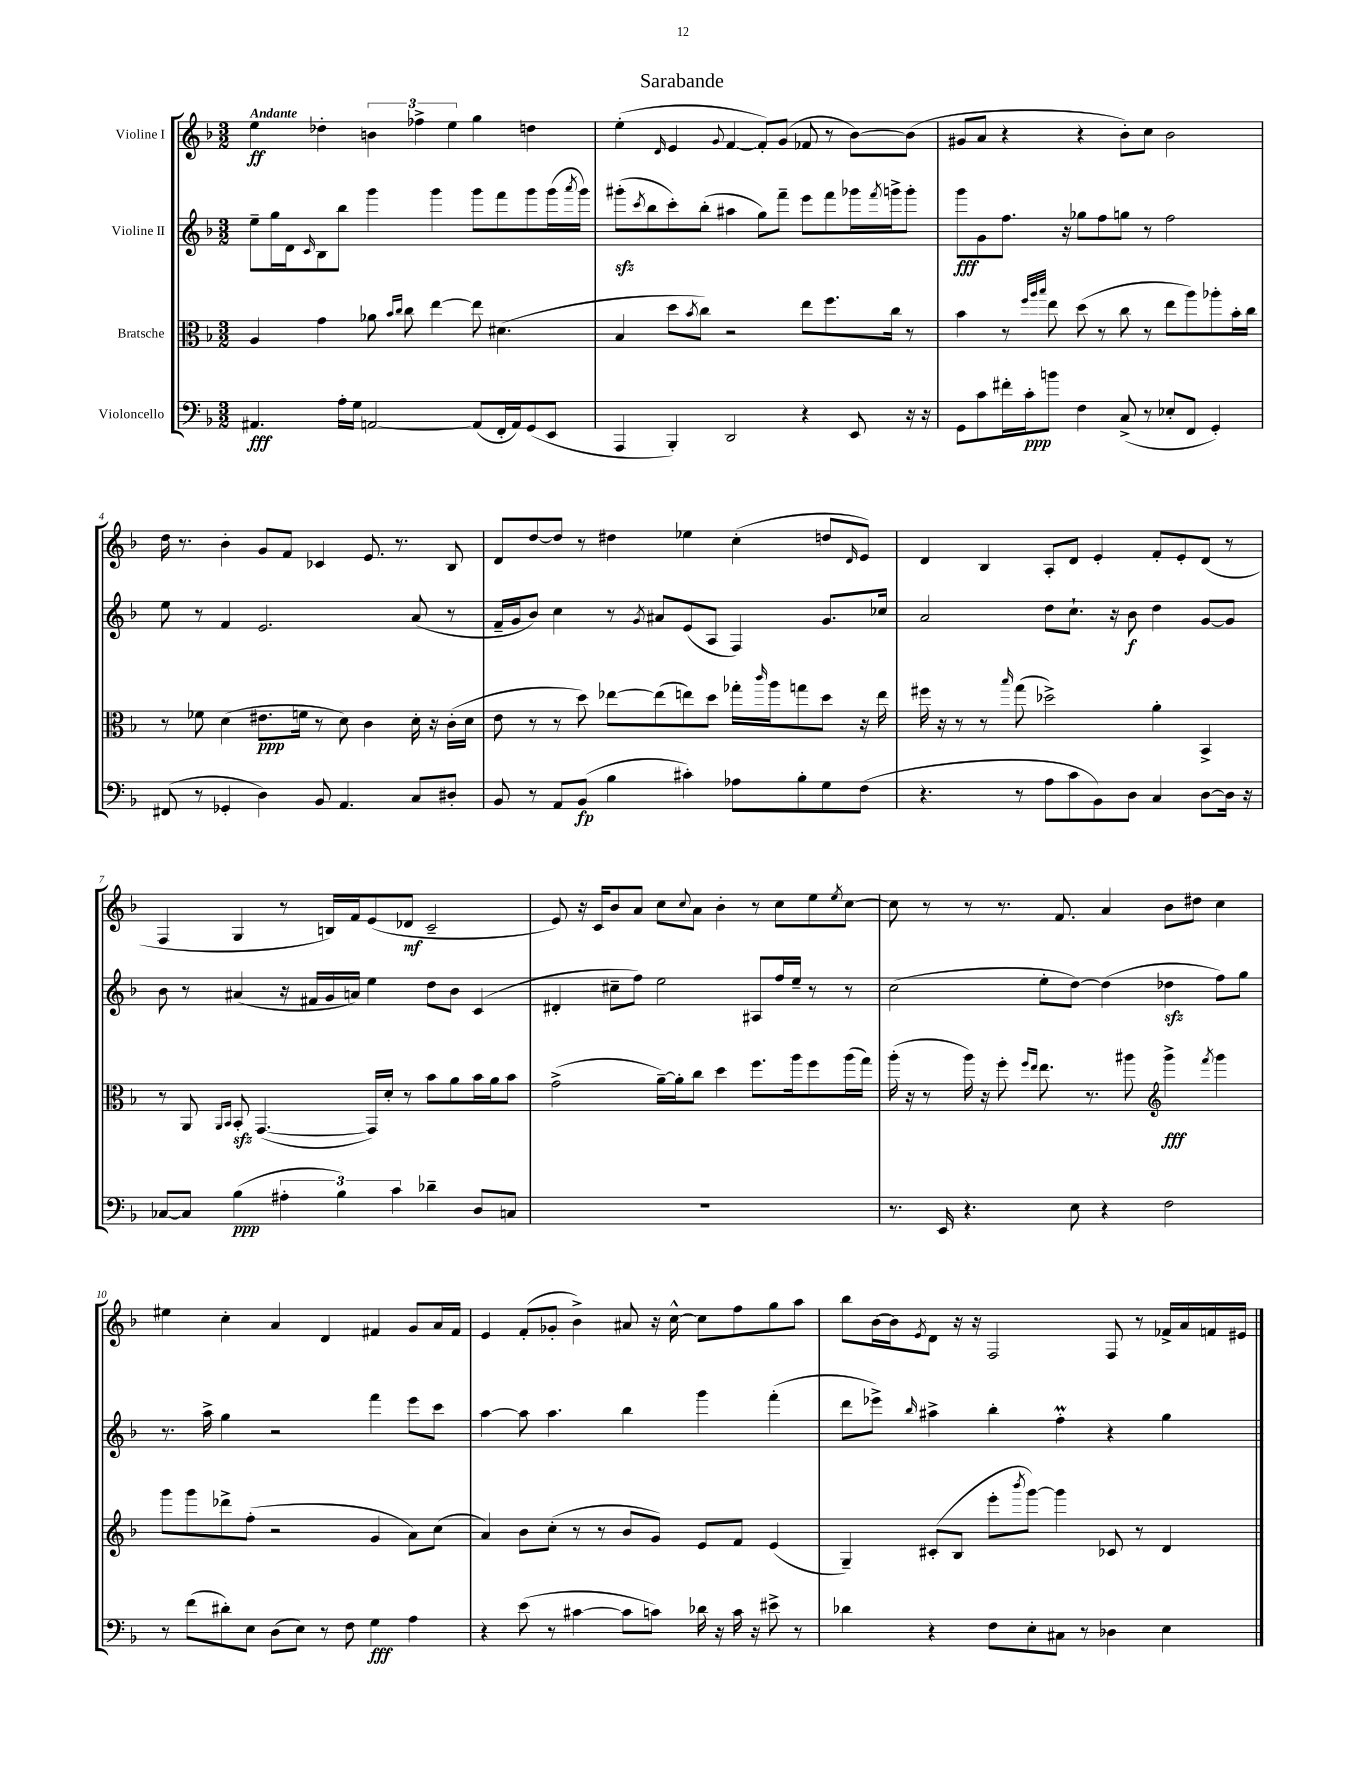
\header { title = "Sarabande" }
<<
\new StaffGroup <<
\new Staff = "s0" \with { instrumentName = "Violine I" } {
    \clef treble \key f \major \numericTimeSignature \time 3/2 \tempo "Andante"
    e''4\ff des''4-. \tuplet 3/2 { b'4 fes''4-> e''4 } g''4 d''4 |
    e''4-.( \grace { d'16 } e'4 \appoggiatura { g'8 } f'4~ f'8-.) g'8( fes'8 r8 bes'8~) bes'8( |
    gis'8 a'8 r4 r4 bes'8-.) c''8 bes'2 |
    d''16 r8. bes'4-. g'8 f'8 ces'4 e'8. r8. bes8 |
    d'8 d''8~ d''8 r8 dis''4 ees''4 c''4-.( d''8 \grace { d'16 } e'8) |
    d'4 bes4 a8-. d'8 e'4-. f'8-. e'8-. d'8( r8 |
    f4 g4 r8 b16) f'16 e'8( des'8\mf c'2-- |
    e'8) r16 c'16 bes'8 a'8 c''8 \appoggiatura { c''8 } a'8 bes'4-. r8 c''8 e''8 \acciaccatura { e''8 } c''8~ |
    c''8 r8 r8 r8. f'8. a'4 bes'8 dis''8 c''4 |
    eis''4 c''4-. a'4 d'4 fis'4 g'8 a'16 fis'16 |
    e'4 f'8-.( ges'8-. bes'4->) ais'8 r16 c''16~-^ c''8 f''8 g''8 a''8 |
    bes''8 bes'16~ bes'16 \acciaccatura { e'8 } d'8 r16 r16 f2 f8 r8 fes'16-> a'16 f'16 eis'16 \bar "|." |
}
\new Staff = "s1" \with { instrumentName = "Violine II" } {
    \clef treble \key f \major \numericTimeSignature \time 3/2
    e''8-- g''16 d'16 \grace { c'16 } bes8 bes''8 g'''4 g'''4 g'''8 f'''8 g'''8 g'''16( \acciaccatura { a'''8 } g'''16) |
    gis'''8-.\sfz( \acciaccatura { c'''8 } bes''8 c'''8-.) bes''8-.( ais''4 g''8) f'''8-- e'''8 f'''8 ges'''16 \acciaccatura { f'''8 } g'''16-> g'''8-. |
    g'''8\fff g'8 f''8. r16 ges''8 f''8 g''8 r8 f''2 |
    e''8 r8 f'4 e'2. a'8( r8 |
    f'16-- g'16 bes'8) c''4 r8 \acciaccatura { g'8 } ais'8 e'8( a8 f4) g'8. ces''16 |
    a'2 d''8 c''8.-! r16 bes'8\f d''4 g'8~ g'8 |
    bes'8 r8 ais'4( r16 fis'16 g'16 a'16) e''4 d''8 bes'8 c'4( |
    dis'4-. cis''8-- f''8) e''2 ais8 f''16 e''16-- r8 r8 |
    c''2( e''8-. d''8~) d''4( des''4\sfz f''8) g''8 |
    r8. a''16-> g''4 r2 f'''4 e'''8 c'''8 |
    a''4~ a''8 a''4. bes''4 g'''4 f'''4-.( |
    d'''8 ees'''8->) \grace { bes''16 } ais''4-> bes''4-. f''4-.\prall r4 g''4 \bar "|." |
}
\new Staff = "s2" \with { instrumentName = "Bratsche" } {
    \clef alto \key f \major \numericTimeSignature \time 3/2
    a4 g'4 aes'8 \grace { bes'16 c''16 } c''8 e''4~ e''8 dis'4.( |
    bes4 d''8 \acciaccatura { bes'8 } c''8) r2 e''8 f''8. c''16 r8 |
    bes'4 r8 \grace { f''32 a''32 bes''32 } e''8 d''8( r8 c''8 r8 e''8 a''8) aes''8-. bes'16-. c''16 |
    r8 fes'8 d'4( eis'8.\ppp f'16 r8 d'8) c'4 d'16-. r16 c'16-.( d'16 |
    e'8 r8 r8 d''8) ees''8~ ees''8( e''8) d''8 ges''16-. \grace { c'''16 } a''16 g''8 d''8 r16 e''16 |
    fis''16 r16 r8 r8 \grace { bes''16 } g''8( des''2->) a'4-. bes,4-> |
    r8 a,8 \grace { a,16 bes,16 } bes,8-.\sfz g,4.~( g,16) d'16-. r8 bes'8 a'8 bes'16 a'16 bes'8 |
    g'2->( a'16~--) a'16-. c''8 d''4 f''8. a''16 f''8 a''16( g''16) |
    a''16-.( r16 r8 a''16) r16 f''8-. \grace { f''16 e''16 } e''8. r8. ais''8 \clef treble g'''4->\fff \acciaccatura { f'''8 } g'''4 |
    g'''8 g'''8 des'''8-> f''8-.( r2 g'4 a'8) c''8( |
    a'4) bes'8 c''8-.( r8 r8 bes'8 g'8) e'8 f'8 e'4( |
    g4--) cis'8-.( bes8 e'''8-. \acciaccatura { bes'''8 } g'''8~) g'''4 ces'8 r8 d'4 \bar "|." |
}
\new Staff = "s3" \with { instrumentName = "Violoncello" } {
    \clef bass \key f \major \numericTimeSignature \time 3/2
    ais,4.\fff a16-. g16 a,2~ a,8( f,16-. a,16) g,8( e,8 |
    a,,4 bes,,4-.) d,2 r4 e,8 r16 r16 |
    g,8 c'8 fis'16-. c'16-.\ppp b'8 f4 c8->( r8 ees8-. f,8 g,4-.) |
    fis,8( r8 ges,4-. d4) bes,8 a,4. c8 dis8-. |
    bes,8 r8 a,8 bes,8\fp( bes4 cis'4-.) aes8 bes8-. g8 f8( |
    r4. r8 a8 c'8 bes,8) d8 c4 d8~ d16 r16 |
    ces8~ ces8 bes4\ppp( \tuplet 3/2 { ais4-. bes4) c'4 } des'4-- d8 c8 |
    R1. |
    r8. e,16 r4. e8 r4 f2 |
    r8 f'8( dis'8-.) e8 d8( e8) r8 f8 g4\fff a4 |
    r4 e'8( r8 cis'4~ cis'8 c'8) des'16 r16 c'16 r16 eis'8-> r8 |
    des'4 r4 f8 e8-. cis8 r8 des4 e4 \bar "|." |
}
>>
>>
